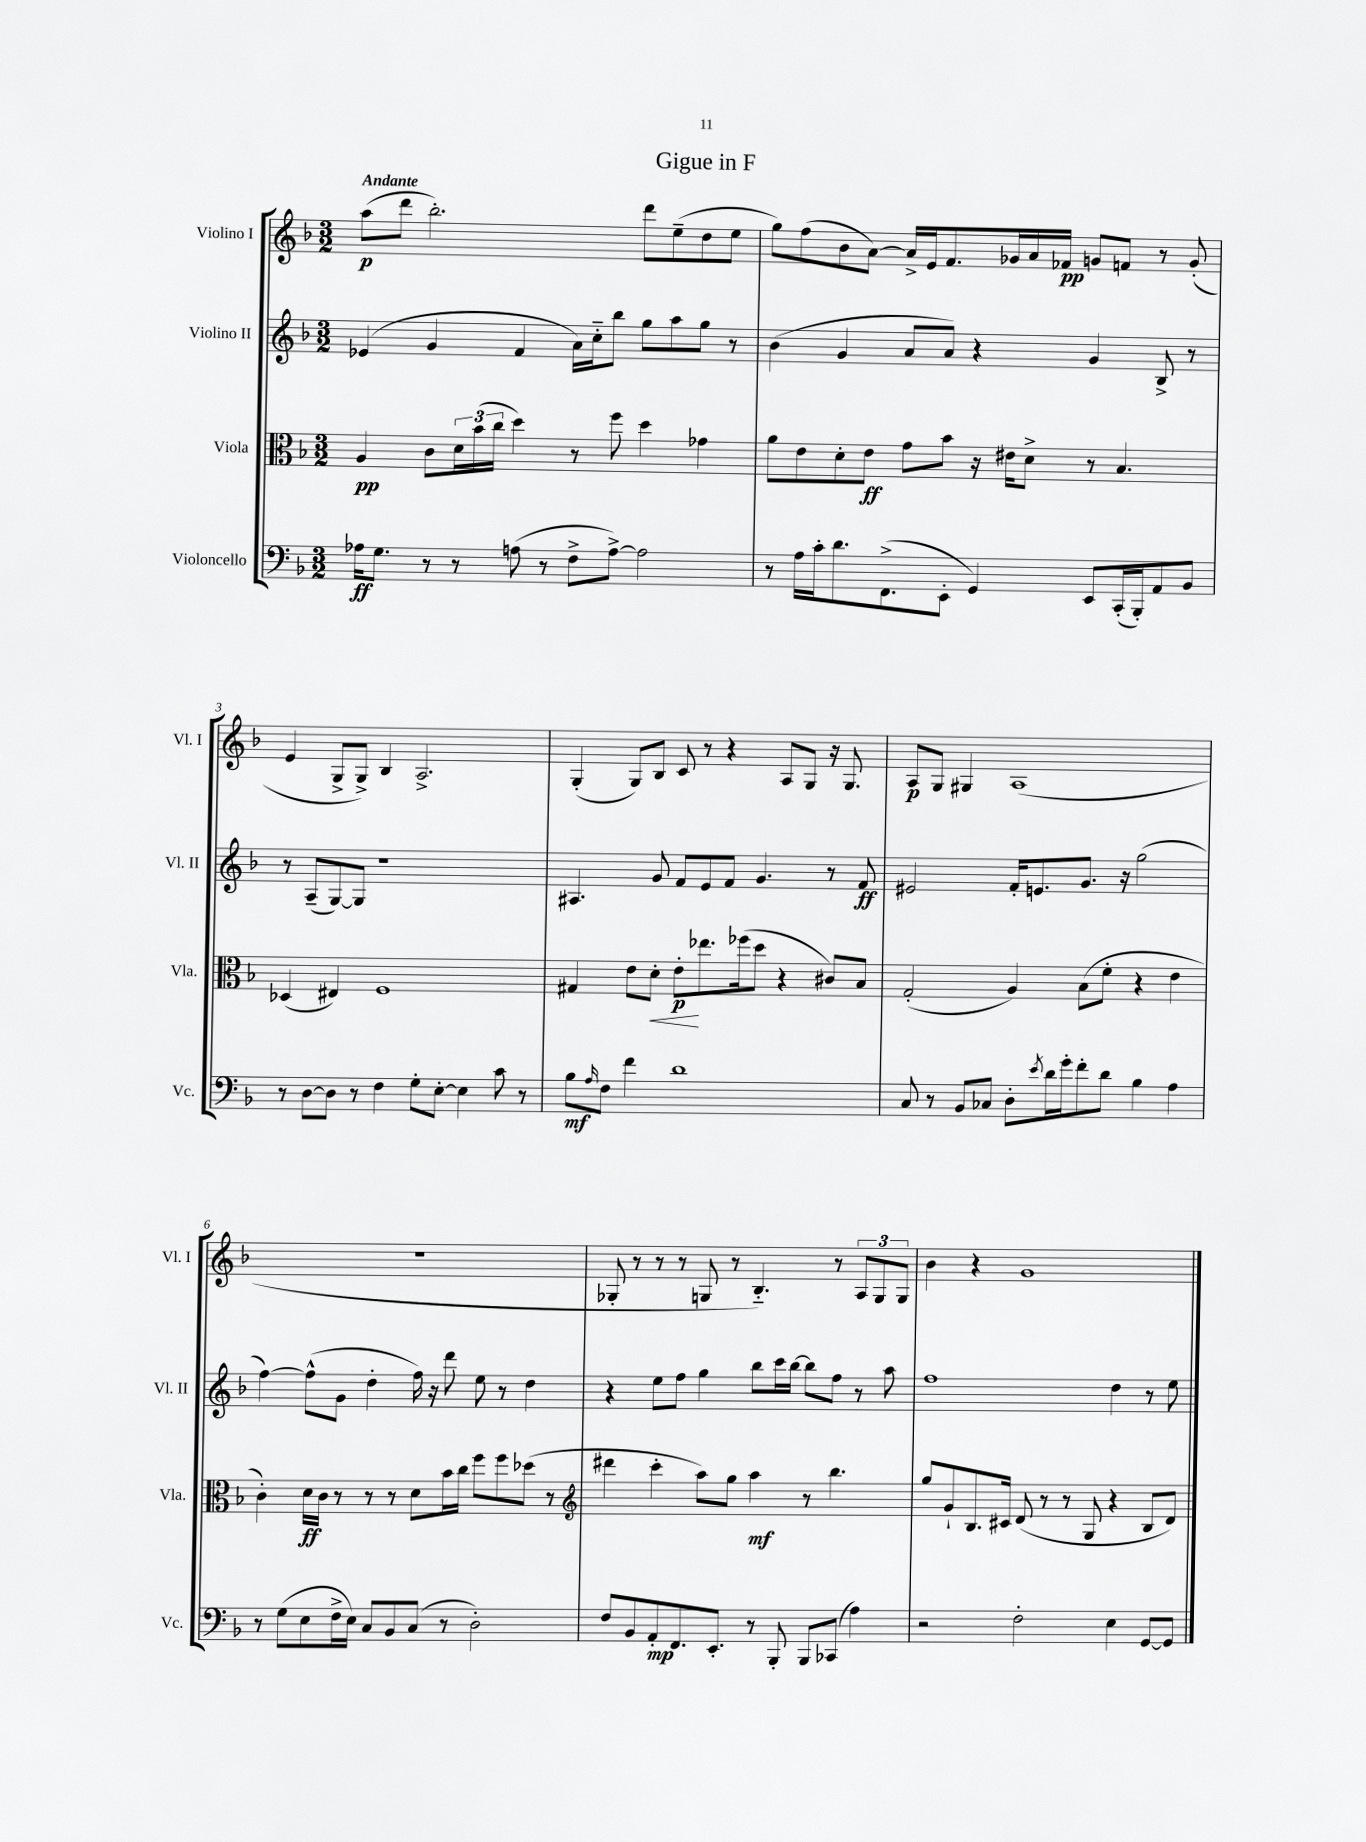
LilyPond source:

\header { title = "Gigue in F" }
<<
\new StaffGroup <<
\new Staff = "s0" \with { instrumentName = "Violino I" shortInstrumentName = "Vl. I" } {
    \clef treble \key f \major \numericTimeSignature \time 3/2 \tempo "Andante"
    a''8\p( d'''8 bes''2.-.) d'''8 e''8--( d''8 e''8 |
    g''8) f''8( bes'8 a'8~) a'16-> e'16 f'8. ges'16 a'16 fes'16\pp g'8 f'8 r8 g'8-.( |
    e'4 g8-> g8->) bes4 a2.-> |
    g4-.( g8) bes8 c'8 r8 r4 a8 g8 r16 g8. |
    a8\p g8 gis4 a1( |
    R1. |
    ges8-. r8 r8 r8 g8 r8 bes4.-_) r8 \tuplet 3/2 { a8 g8 g8 } |
    bes'4 r4 g'1 \bar "|." |
}
\new Staff = "s1" \with { instrumentName = "Violino II" shortInstrumentName = "Vl. II" } {
    \clef treble \key f \major \numericTimeSignature \time 3/2
    ees'4( g'4 f'4 a'16) c''16-_ bes''8 g''8 a''8 g''8 r8 |
    bes'4( g'4 a'8 a'8) r4 g'4 bes8-> r8 |
    r8 a8--( g8~) g8 r1 |
    ais4. g'8 f'8 e'8 f'8 g'4. r8 f'8\ff |
    eis'2 f'16-. e'8. g'8. r16 g''2( |
    f''4~) f''8-^( g'8 d''4-. f''16) r16 d'''8 e''8 r8 d''4 |
    r4 e''8 f''8 g''4 bes''8 c'''16 bes''16~ bes''8 f''8 r8 a''8 |
    f''1 d''4 r8 e''8 \bar "|." |
}
\new Staff = "s2" \with { instrumentName = "Viola" shortInstrumentName = "Vla." } {
    \clef alto \key f \major \numericTimeSignature \time 3/2
    a4\pp c'8 \tuplet 3/2 { d'16 bes'16( c''16 } d''4) r8 f''8 d''4 ges'4 |
    a'8 e'8 d'8-. e'8\ff g'8 bes'8 r16 eis'16 d'8-> r8 bes4. |
    des4( eis4) f1 |
    gis4 e'8 d'8-.\< e'8-.\p\! ees''8. fes''16( d''8 r4 cis'8) bes8 |
    g2-.( a4) bes8( f'8-. r4 e'4 |
    c'4-.) d'16\ff c'16 r8 r8 r8 d'8 bes'16 c''16 f''8 f''8 des''8( r8 |
    \clef treble dis'''4 c'''4-. a''8) g''8 a''4\mf r8 bes''4. |
    g''8 g'8-! bes8. cis'16 d'8( r8 r8 g8 r4 bes8 d'8) \bar "|." |
}
\new Staff = "s3" \with { instrumentName = "Violoncello" shortInstrumentName = "Vc." } {
    \clef bass \key f \major \numericTimeSignature \time 3/2
    aes16\ff g8. r8 r8 a8( r8 f8-> a8~->) a2 |
    r8 a16 c'16-. d'8. f,8.->( e,8-. g,4) e,8 c,16-.( bes,,16-.) a,8 bes,8 |
    r8 d8~ d8 r8 f4 g8-. e8~-. e4 c'8 r8 |
    bes8\mf \grace { a16 } f8 f'4 d'1 |
    c8 r8 bes,8 ces8 d8-. \acciaccatura { e'8 } d'16 g'16-. f'8-. d'8 bes4 a4 |
    r8 g8( e8 f16-> e16) c8 bes,8 c8( r8 d2-.) |
    f8 bes,8 a,8-.\mp f,8. e,8.-. r8 bes,,8-. bes,,8 ces,8( a4) |
    r2 f2-. e4 g,8~ g,8 \bar "|." |
}
>>
>>
